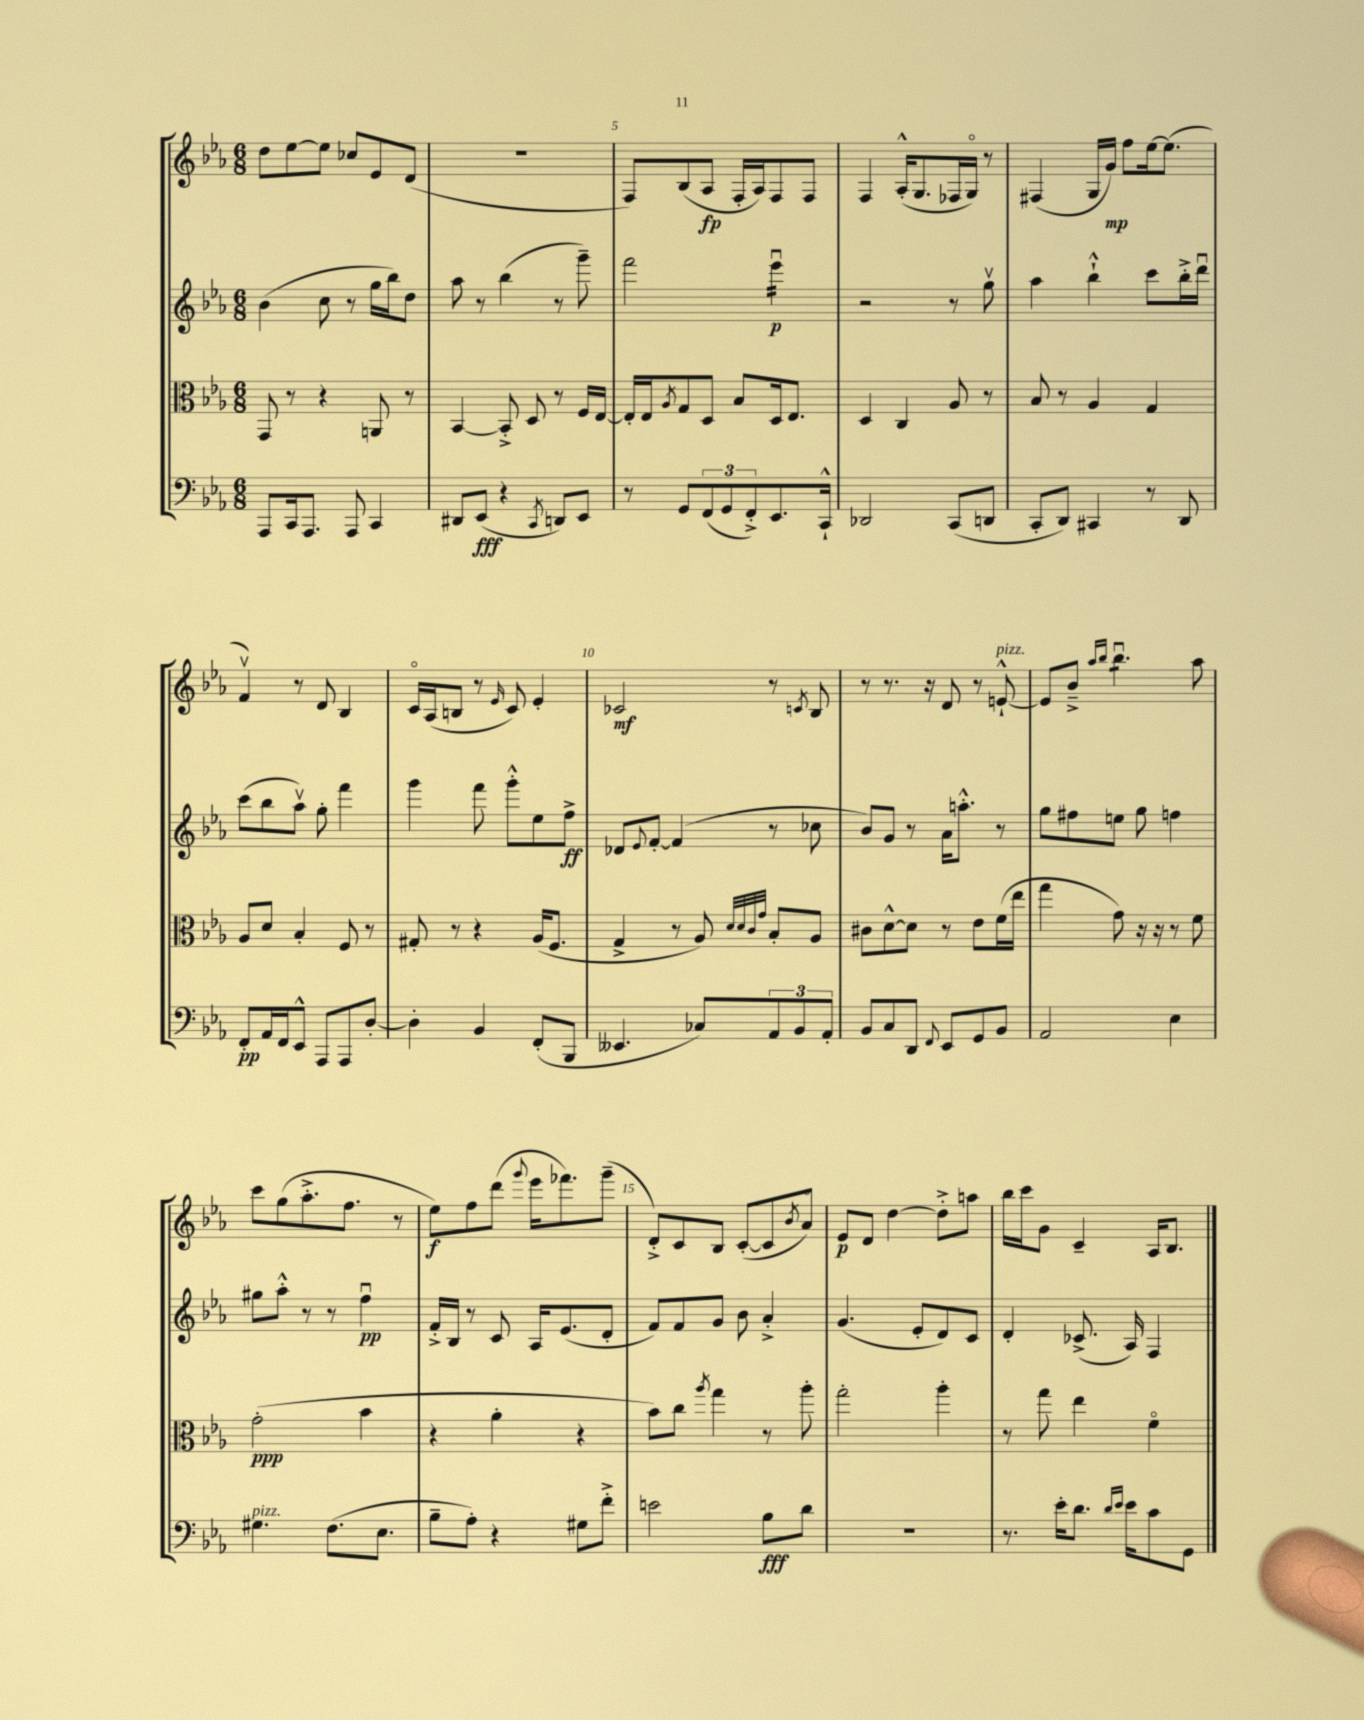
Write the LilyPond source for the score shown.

<<
\new StaffGroup <<
\new Staff = "s0" {
    \clef treble \key ees \major \numericTimeSignature \time 6/8
    d''8 ees''8~ ees''8 ces''8 ees'8 d'8( |
    R2. |
    f8) bes8( aes8\fp f16-. aes16) f8 f8 |
    f4 aes16-.-^( g8. fes16 g16\flageolet) r8 |
    fis4( g16 g'16\mp) f''8 ees''16~ ees''8.( |
    f'4\upbow) r8 d'8 bes4 |
    c'16\flageolet aes16( b8 r8 \grace { ees'16 } c'8) ees'4-. |
    ces'2\mf r8 \acciaccatura { c'8 } bes8 |
    r8 r8. r16 d'8 r8 e'8~-!-^^\markup { \italic "pizz." } |
    e'8 bes'8---> \grace { aes''16 bes''16 } bes''4.:8\downbow aes''8 |
    c'''8 g''8( aes''8.-.-> f''8. r8 |
    ees''8\f) f''8 d'''8( \appoggiatura { g'''8 } ees'''16 fes'''8.) g'''8--( |
    d'8-.->) c'8 bes8 c'8~-.( c'8 \acciaccatura { bes'8 } aes'8\flageolet) |
    ees'8\p d'8 d''4~ d''8-.-> a''8 |
    bes''16 c'''16 g'8 c'4-- aes16 bes8. \bar "|." |
}
\new Staff = "s1" {
    \clef treble \key ees \major \numericTimeSignature \time 6/8
    bes'4( c''8 r8 g''16 bes''16) d''8 |
    aes''8 r8 bes''4( r8 g'''8--) |
    f'''2 ees'''4:16\downbow\p |
    r2 r8 g''8\upbow |
    aes''4 bes''4-!-^ c'''8 bes''16-.-> d'''16\downbow |
    c'''8( bes''8 aes''8\upbow) g''8-. f'''4 |
    g'''4 f'''8 g'''8-.-^ ees''8 f''8->\ff |
    des'8 \appoggiatura { ees'8 } f'8~-. f'4( r8 ces''8 |
    bes'8) g'8 r8 aes'16 a''8.-.-^ r8 |
    g''8 fis''8 e''8 g''8 f''4 |
    gis''8 aes''8-.-^ r8 r8 f''4\downbow\pp |
    f'16-.-> bes16 r8 c'8 aes16 ees'8.( d'8-. |
    f'8) f'8 g'8 bes'8 aes'4-.-> |
    g'4.( ees'8-. d'8) c'8 |
    d'4-. ces'8.->( aes16) f4 \bar "|." |
}
\new Staff = "s2" {
    \clef alto \key ees \major \numericTimeSignature \time 6/8
    g,8 r8 r4 a,8 r8 |
    bes,4~ bes,8-.-> d8 r8 f16 ees16~ |
    ees16-. ees16 \acciaccatura { aes8 } g8 d8 bes8 d16 ees8. |
    d4 c4 aes8 r8 |
    bes8 r8 aes4 g4 |
    aes8 d'8 bes4-. f8 r8 |
    gis8-. r8 r4 aes16( f8. |
    g4-> r8 aes8) \grace { d'32 d'32 c'32 g'32 } bes8-. aes8 |
    cis'8 d'8~-^ d'8 r8 ees'8 f'16( ees''16 |
    g''4 g'8) r16 r16 r8 f'8 |
    g'2-.\ppp( bes'4 |
    r4 aes'4-. r4 |
    bes'8) c''8 \acciaccatura { aes''8 } g''4 r8 aes''8-. |
    g''2-. aes''4-. |
    r8 g''8 ees''4 f'4\flageolet \bar "|." |
}
\new Staff = "s3" {
    \clef bass \key ees \major \numericTimeSignature \time 6/8
    aes,,8 c,16 aes,,8. aes,,8 c,4 |
    dis,8 ees,8\fff( r4 \acciaccatura { c,8 } d,8) ees,8 |
    r8 g,8 \tuplet 3/2 { f,8( g,8 f,8-.->) } ees,8. c,16-!-^ |
    des,2 c,8( d,8 |
    c,8-. d,8) cis,4 r8 d,8 |
    f,8-.\pp aes,16 f,16 ees,8-^ aes,,8 aes,,8 d8~-. |
    d4-. bes,4 f,8-.( bes,,8 |
    eeses,4. ces8) \tuplet 3/2 { aes,8 bes,8 aes,8-. } |
    bes,8 c8 d,8 \appoggiatura { f,8 } ees,8 g,8 bes,8 |
    aes,2 ees4 |
    gis4.^\markup { \italic "pizz." } f8.( ees8. |
    bes8-- aes8-.) r4 gis8 f'8-.-> |
    e'2 bes8\fff d'8 |
    R2. |
    r8. ees'16-. d'8. \grace { d'16 ees'16 } ees'16 c'8 g,8 \bar "|." |
}
>>
>>
\layout { \context { \Score currentBarNumber = #3 \override BarNumber.break-visibility = ##(#f #t #t) barNumberVisibility = #(every-nth-bar-number-visible 5) } }
